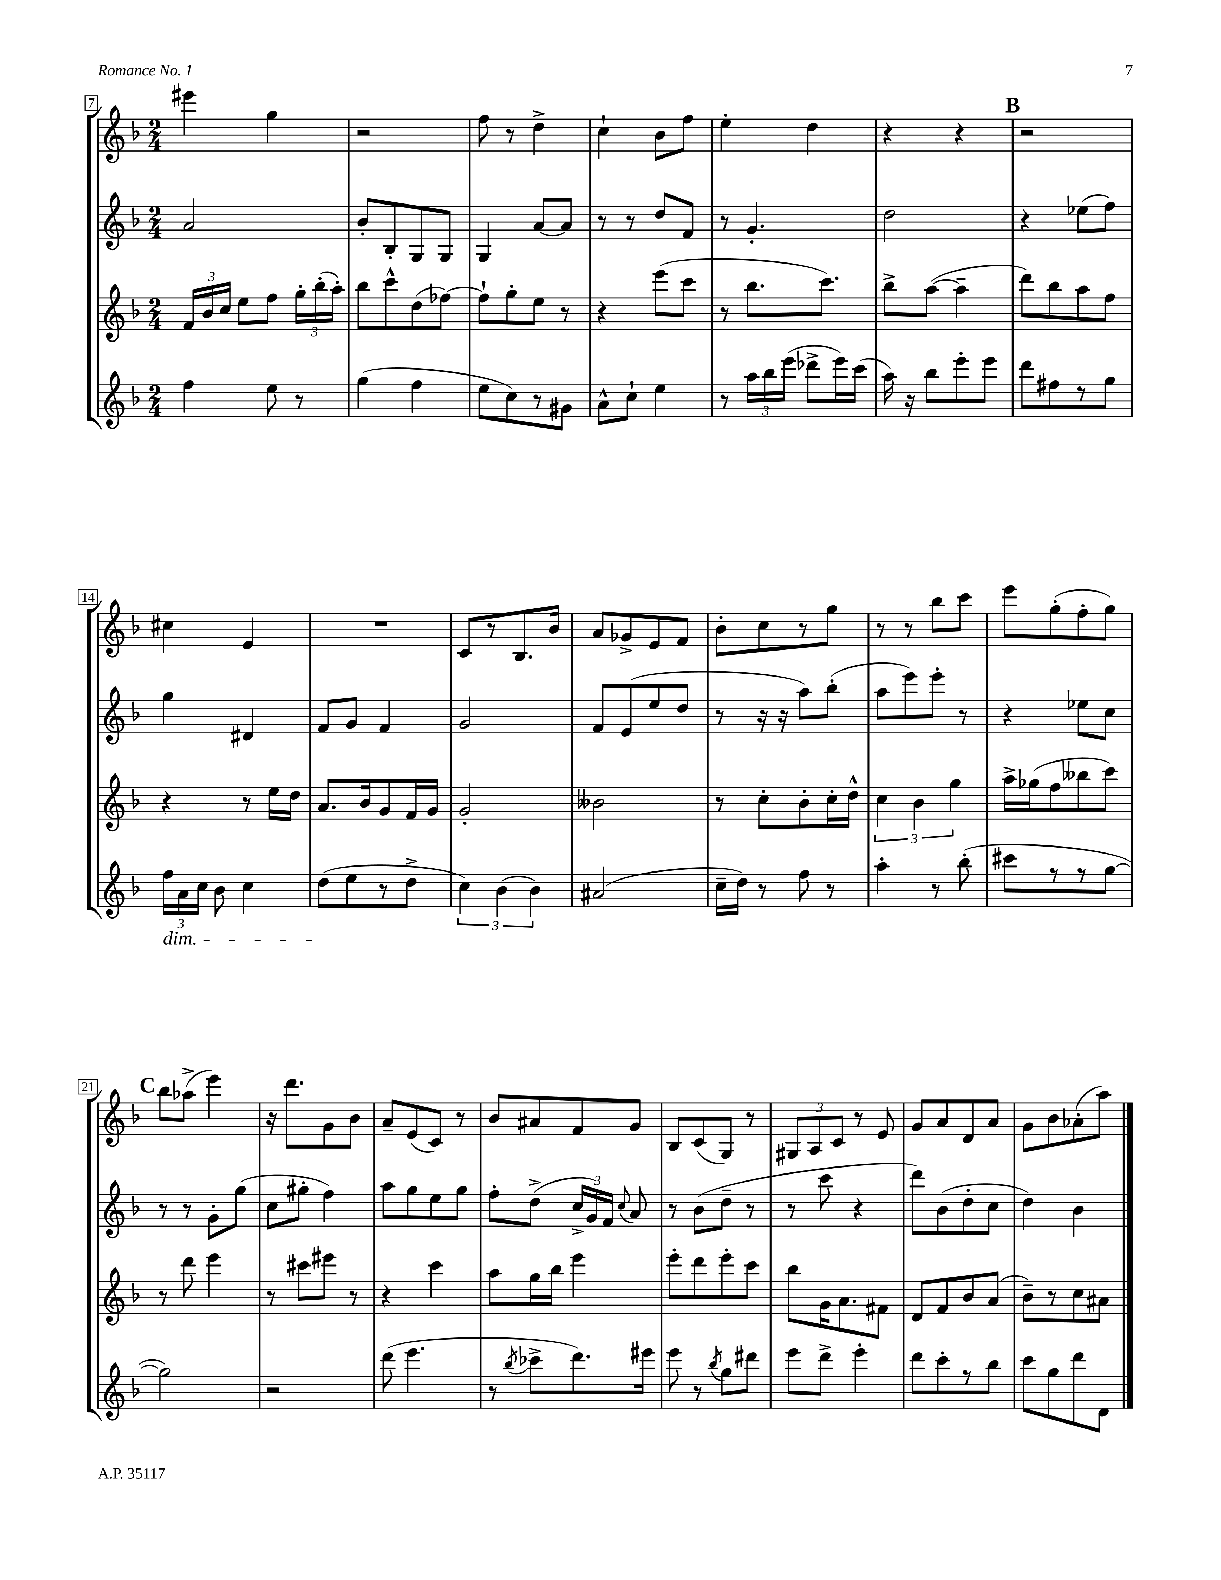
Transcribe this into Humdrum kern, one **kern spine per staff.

**kern	**kern	**kern	**kern
*staff4	*staff3	*staff2	*staff1
*clefG2	*clefG2	*clefG2	*clefG2
*k[b-]	*k[b-]	*k[b-]	*k[b-]
*M2/4	*M2/4	*M2/4	*M2/4
4ff	24f	2a	4eee#
.	24b-	.	.
.	24cc	.	.
.	8ee	.	.
8ee	8ff	.	4gg
8r	24gg'	.	.
.	(24bb-'	.	.
.	24aa')	.	.
=	=	=	=
(4gg	8bb-	8b-'	2r
.	8ccc^^	8B-'	.
4ff	(8dd	8G	.
.	[8ff-)	8G	.
=	=	=	=
8ee	8ff-`]	4G	8ff
8cc)	8gg'	.	8r
8r	8ee	[8a	4dd^
8g#	8r	8a]	.
=	=	=	=
8a^^	4r	8r	4cc`
8cc`	.	8r	.
4ee	(8eee	8dd	8b-
.	8ccc	8f	8ff
=	=	=	=
8r	8r	8r	4ee'
24aa	8.bb-	4.g'	.
24bb-	.	.	.
(24eee	.	.	.
8ddd-^	.	.	4dd
.	8.ccc)	.	.
16eee)	.	.	.
(16ccc	.	.	.
=	=	=	=
16aa)	8bb-^	2dd	4r
16r	.	.	.
8bb-	([8aa	.	.
8eee'	4aa~]	.	4r
8eee	.	.	.
=	=	=	=
8ddd	8ddd)	4r	2r
8ff#	8bb-	.	.
8r	8aa	(8ee-	.
8gg	8ff	8ff)	.
=	=	=	=
24ff	4r	4gg	4cc#
24a	.	.	.
24cc	.	.	.
8b-	.	.	.
4cc	8r	4d#	4e
.	16ee	.	.
.	16dd	.	.
=	=	=	=
(8dd	8.a	8f	2r
8ee	.	8g	.
.	16b-	.	.
8r	8g	4f	.
8dd^	16f	.	.
.	16g	.	.
=	=	=	=
6cc)	2g'	2g	8c
.	.	.	8r
(6b-	.	.	.
.	.	.	8.B-
6b-)	.	.	.
.	.	.	16b-
=	=	=	=
(2a#	2b--	8f	8a
.	.	(8e	8g-^
.	.	8ee	8e
.	.	8dd	8f
=	=	=	=
16cc~	8r	8r	8b-'
16dd)	.	.	.
8r	8cc'	16r	8cc
.	.	16r	.
8ff	8b-'	8aa)	8r
8r	16cc'	(8bb-'	8gg
.	16dd^^	.	.
=	=	=	=
4aa'	6cc	8aa	8r
.	.	8eee)	8r
.	6b-	.	.
8r	.	8eee'	8bb-
.	6gg	.	.
(8bb-'	.	8r	8ccc
=	=	=	=
8ccc#	16aa^	4r	8eee
.	(16gg-	.	.
8r	8ff	.	(8gg'
8r	8bb--	8ee-	8ff'
[8gg	8ccc)	8cc	8gg)
=	=	=	=
2gg])	8r	8r	8bb-
.	8ddd	8r	(8aa-^
.	4eee	8g'	4eee)
.	.	(8gg	.
=	=	=	=
2r	8r	8cc	16r
.	.	.	8.ddd
.	8ccc#	8gg#'	.
.	8eee#	4ff)	8g
.	8r	.	8b-
=	=	=	=
(8ddd	4r	8aa	8a~
4.eee	.	8gg	(8e
.	4ccc	8ee	8c)
.	.	8gg	8r
=	=	=	=
8r	8aa	8ff'	8b-
8qbb-	.	.	.
8ccc-^	16gg	(8dd^	8a#
.	16bb-	.	.
8.ddd)	4eee	24cc^	8f
.	.	24g)	.
.	.	24f	.
.	.	8qqcc	.
.	.	8a	8g
16eee#	.	.	.
=	=	=	=
8eee	8eee'	8r	8B-
8r	8ddd	(8b-	(8c
8qbb-	.	.	.
8gg	8eee'	8dd~	8G)
8ddd#	8ccc	8r	8r
=	=	=	=
8eee	8bb-	8r	12G#
.	.	.	12A
8ddd^	16g	8ccc	.
.	.	.	12c
.	8.a	.	.
4eee'	.	4r	8r
.	8f#	.	8e
=	=	=	=
8ddd	8d	8ddd)	8g
8ccc'	8f	(8b-	8a
8r	8b-	8dd'	8d
8bb-	(8a	8cc	8a
=	=	=	=
8ccc	8b-~)	4dd)	8g
8gg	8r	.	8b-
8ddd	8cc	4b-	(8a-'
8d	8a#	.	8aa)
==	==	==	==
*-	*-	*-	*-
